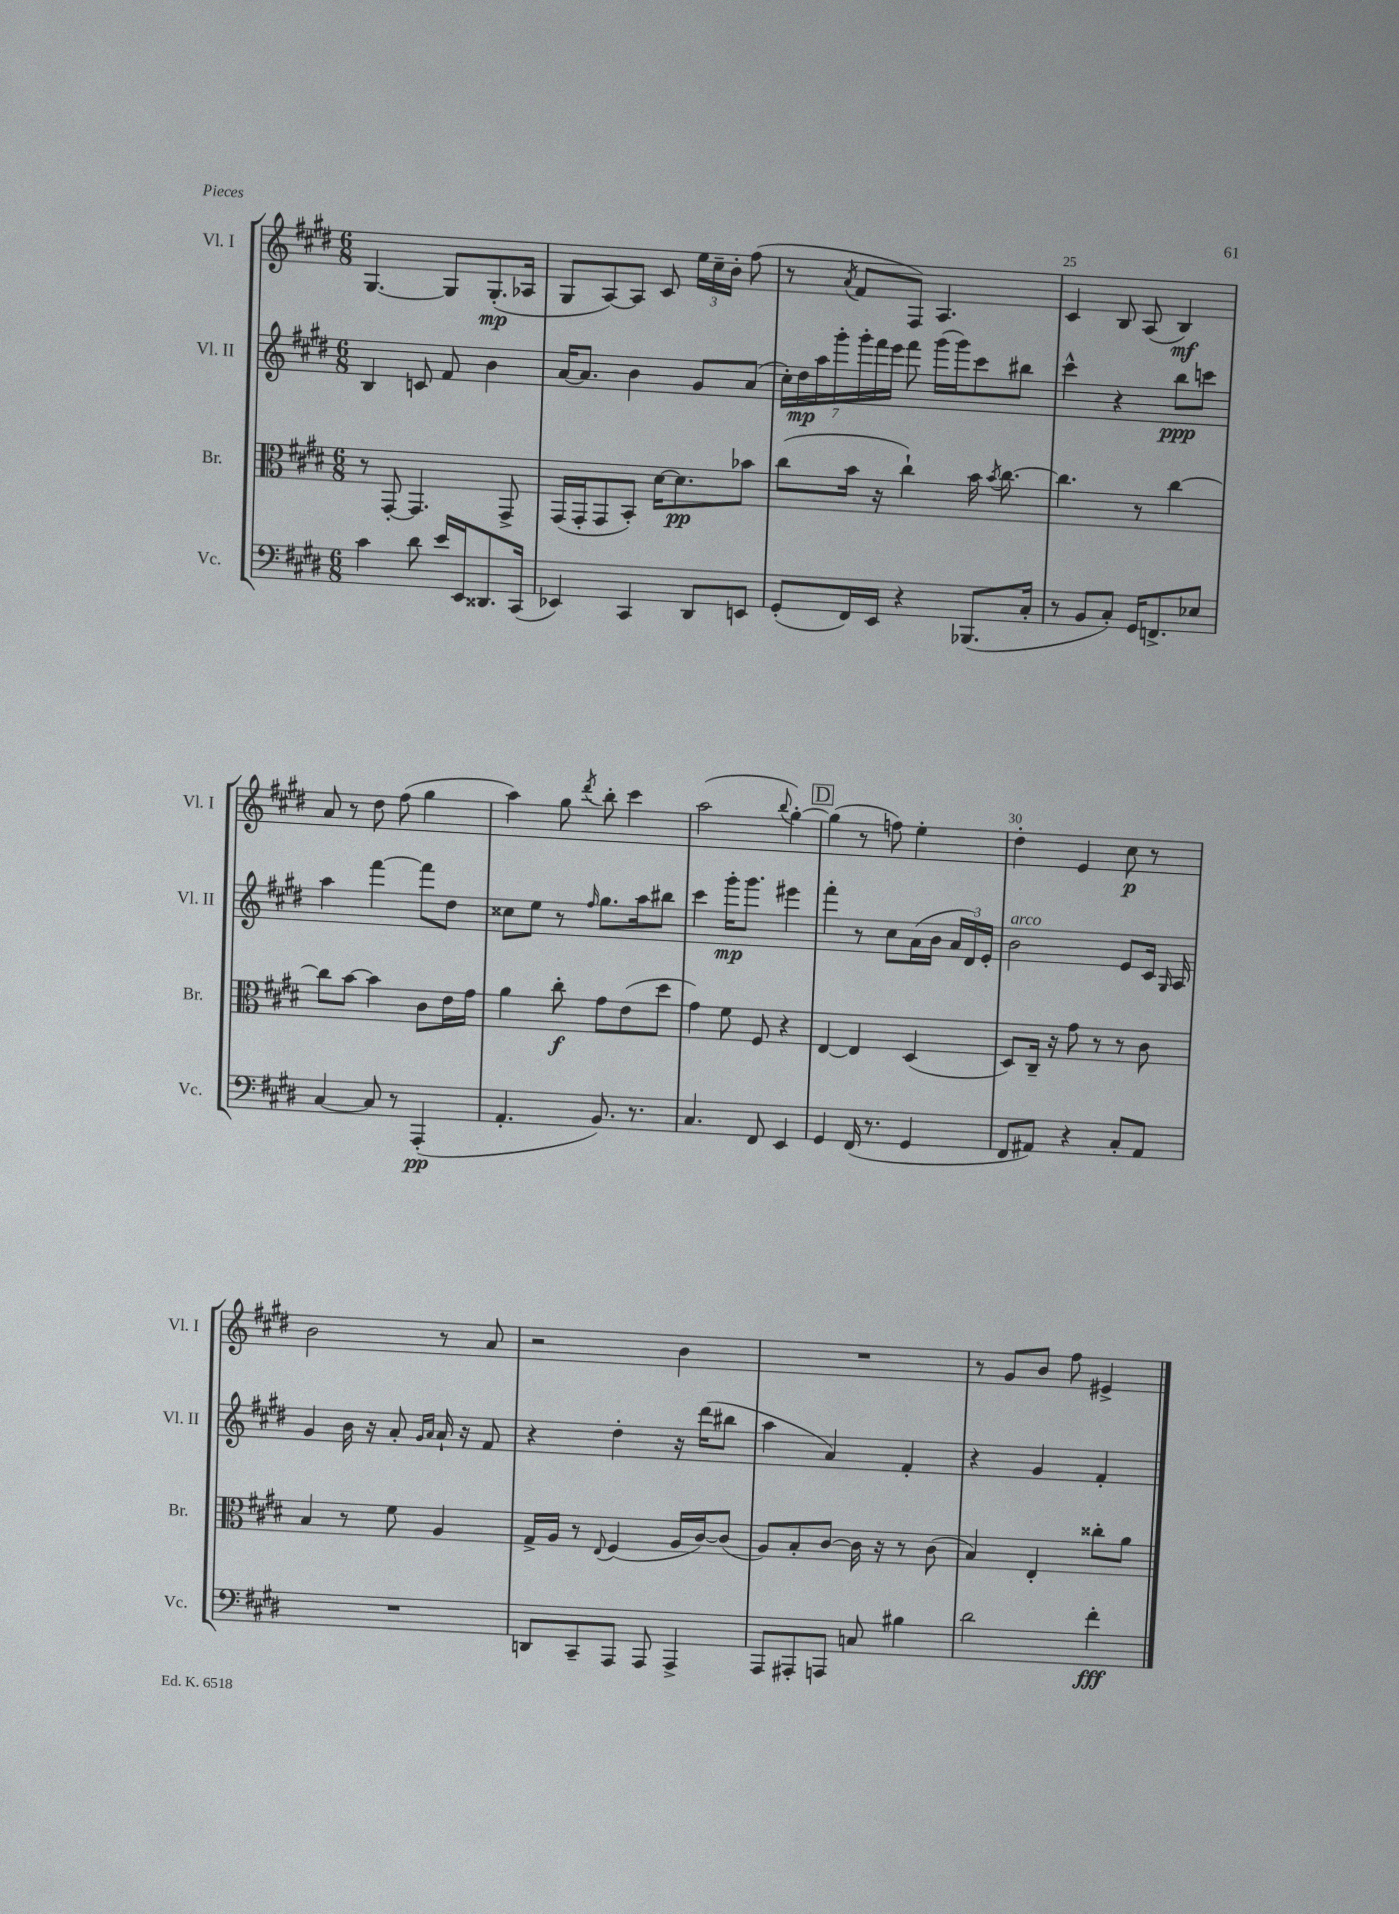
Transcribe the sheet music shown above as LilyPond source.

<<
\new StaffGroup <<
\new Staff = "s0" \with { instrumentName = "Vl. I" shortInstrumentName = "Vl. I" } {
    \clef treble \key e \major \numericTimeSignature \time 6/8
    \autoBeamOff gis4.~ gis8[ gis8.-.\mp( aes16] |
    gis8[ a8~) a8] cis'8 \tuplet 3/2 { e''16[ cis''16-- b'16]-. } fis''8( |
    r8 \acciaccatura { a'8 } fis'8[ fis8]) a4. |
    cis'4 b8 a8( b4\mf) |
    a'8 r8 dis''8 fis''8( gis''4 |
    a''4) gis''8 \acciaccatura { dis'''8 } b''8-. cis'''4 |
    a''2( \appoggiatura { b''8 } gis''4~-.) |
    \mark \markup { \box "D" } gis''4( r8 f''8) e''4-. |
    dis''4-. e'4 cis''8\p r8 |
    b'2 r8 a'8 |
    r2 b'4 |
    R2. |
    r8 gis'8[ b'8] fis''8 eis'4-> \bar "|." |
}
\new Staff = "s1" \with { instrumentName = "Vl. II" shortInstrumentName = "Vl. II" } {
    \clef treble \key e \major \numericTimeSignature \time 6/8
    \autoBeamOff b4 c'8 fis'8 b'4 |
    a'16[~ a'8.] b'4 gis'8[ a'8]( |
    \tuplet 7/4 { cis''16[-.) dis''16\mp a''16 gis'''16-. gis'''16-. fis'''16 e'''16] } fis'''8 gis'''16[( gis'''16) cis'''8 bis''8] |
    cis'''4-^ r4 b''8[\ppp c'''8] |
    a''4 fis'''4~ fis'''8[ dis''8] |
    cisis''8[ e''8] r8 \grace { fis''16 } gis''8.[ a''16 bis''8] |
    cis'''4 gis'''16[-.\mp gis'''8.] eis'''4 |
    \mark \markup { \box "D" } fis'''4-. r8 cis''8[ a'16( b'16] \tuplet 3/2 { a'16[ dis'16) e'16]-. } |
    b'2^\markup { \italic "arco" } e'8[ cis'16] \grace { gis16 } a16 |
    gis'4 b'16 r16 a'8-. \grace { gis'16[ a'16] } a'16-! r16 fis'8 |
    r4 dis''4-. r16 dis'''16[( bis''8] |
    a''4 a'4) fis'4-. |
    r4 gis'4 fis'4-. \bar "|." |
}
\new Staff = "s2" \with { instrumentName = "Br." shortInstrumentName = "Br." } {
    \clef alto \key e \major \numericTimeSignature \time 6/8
    \autoBeamOff r8 gis,8~-. gis,4. gis,8-> |
    gis,16[( gis,16-. gis,8 b,8]-.) dis'16[~ dis'8.\pp bes'8] |
    cis''8[( b'16] r16 cis''4-!) b'16 \acciaccatura { b'8 } cis''8.~ |
    cis''4. r8 cis''4~ |
    cis''8[ b'8]~ b'4 cis'8[ e'16 gis'16] |
    a'4 cis''8-.\f gis'8[ e'8( dis''8] |
    gis'4) fis'8 fis8 r4 |
    \mark \markup { \box "D" } e4~ e4 dis4( |
    dis8[) cis16]-- r16 gis'8 r8 r8 cis'8 |
    b4 r8 fis'8 a4 |
    gis16[-> a16] r8 \appoggiatura { e8 } fis4( a16[ cis'16~) cis'8]( |
    a8[) b8-. cis'8]~ cis'16 r16 r8 cis'8( |
    b4) e4-. cisis''8[-. a'8] \bar "|." |
}
\new Staff = "s3" \with { instrumentName = "Vc." shortInstrumentName = "Vc." } {
    \clef bass \key e \major \numericTimeSignature \time 6/8
    \autoBeamOff cis'4 dis'8 e'16[ e,16 disis,8. cis,16]( |
    ees,4) cis,4 dis,8[ e,8] |
    gis,8[-.( fis,16) e,16] r4 bes,,8.[( cis16]-. |
    r8 b,8[ cis8]-.) gis,16[ f,8.-> ees8] |
    cis4~ cis8 r8 a,,4-.\pp( |
    a,4.-. b,8.) r8. |
    cis4. fis,8 e,4 |
    \mark \markup { \box "D" } gis,4 fis,16( r8. gis,4 |
    fis,8[ ais,8]) r4 cis8[-. ais,8] |
    R2. |
    d,8[ cis,8-- a,,8] a,,8 a,,4-> |
    a,,8[ ais,,8-. a,,8] c8 bis4 |
    dis'2 fis'4-.\fff \bar "|." |
}
>>
>>
\layout { \context { \Score currentBarNumber = #22 \override BarNumber.break-visibility = ##(#f #t #t) barNumberVisibility = #(every-nth-bar-number-visible 5) } }
